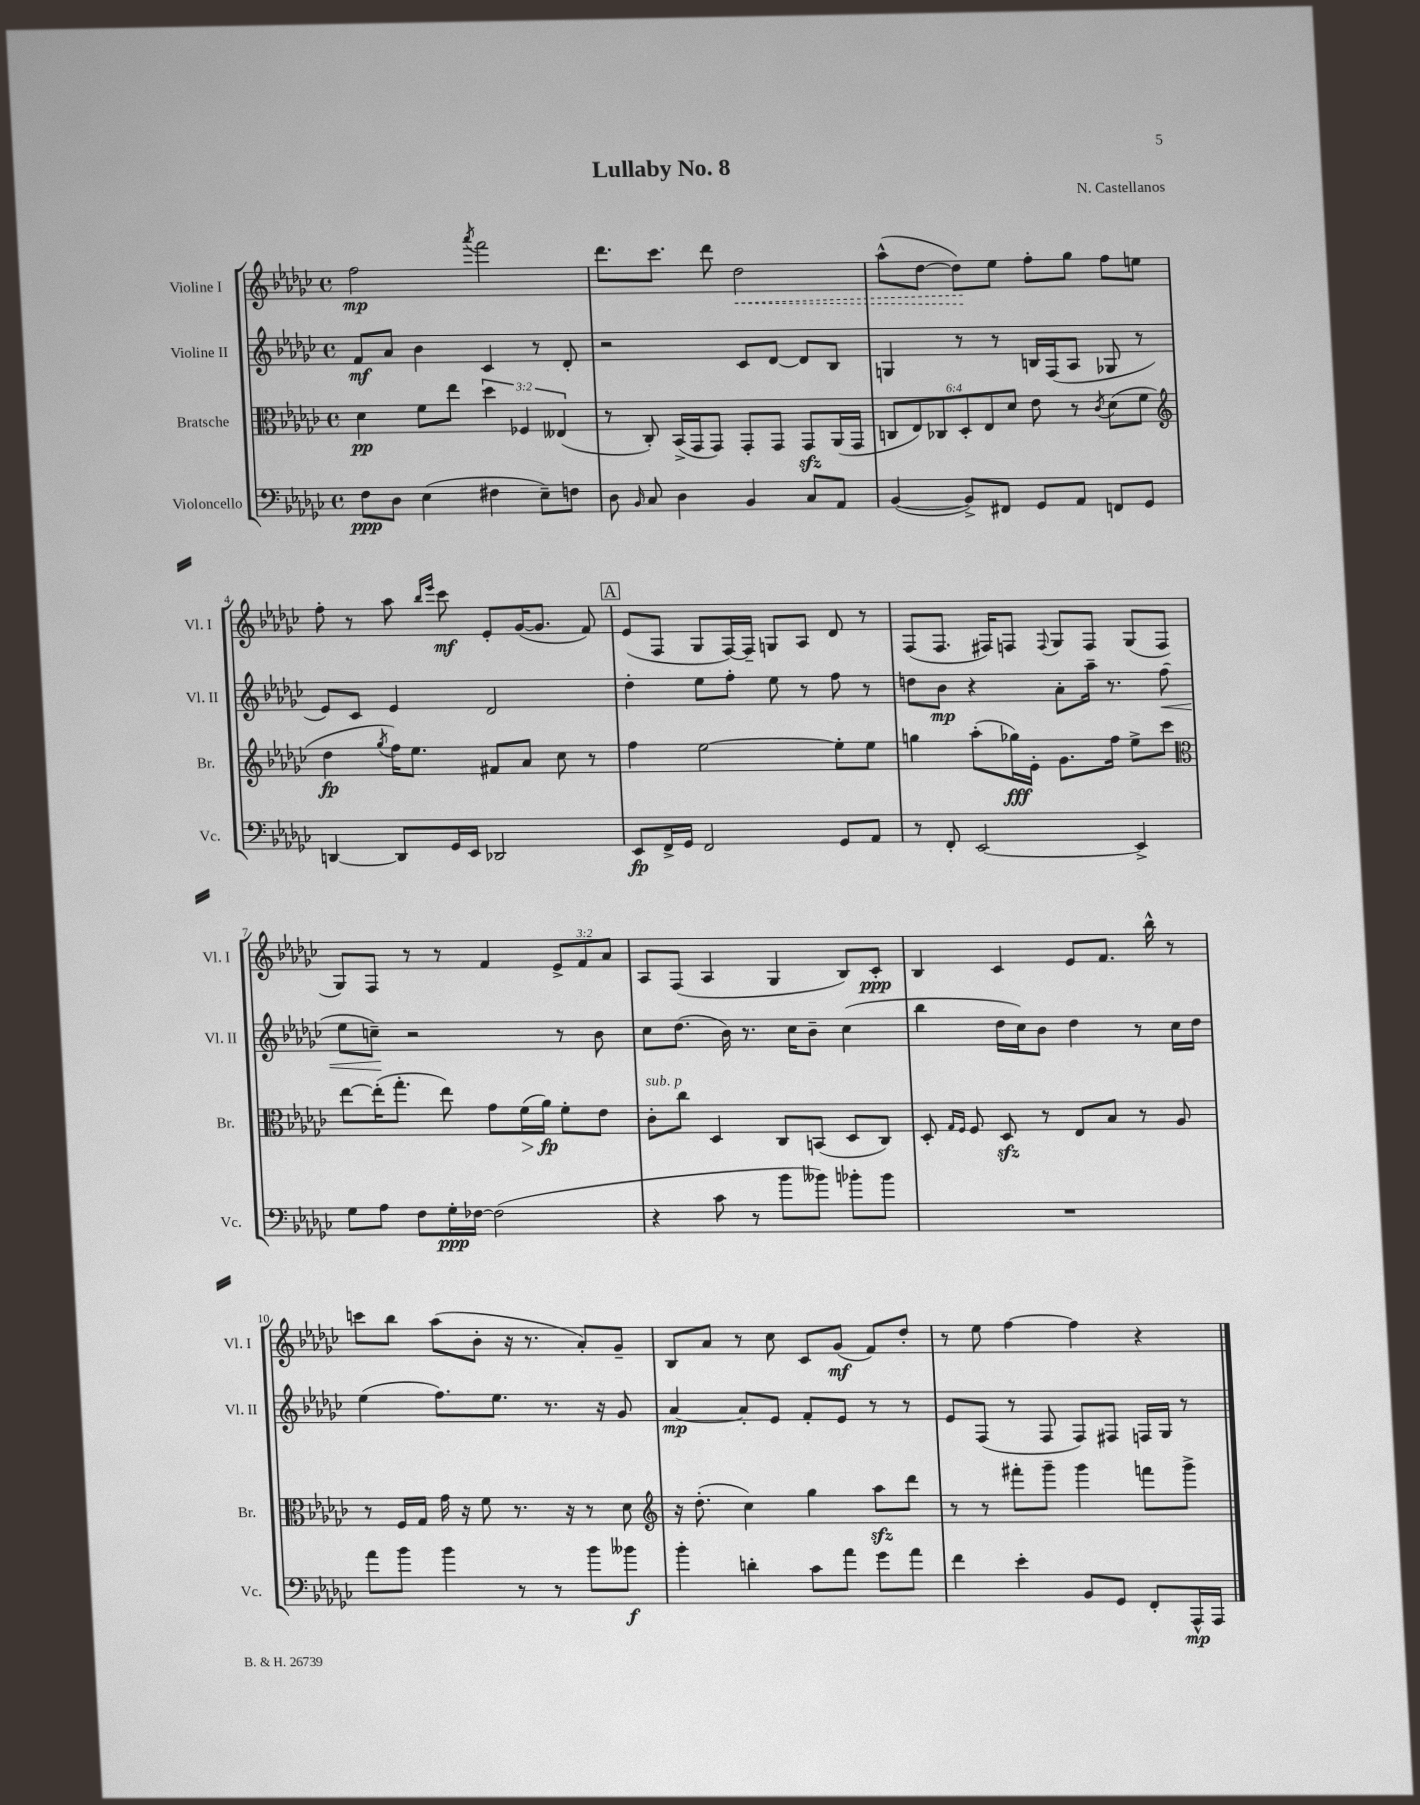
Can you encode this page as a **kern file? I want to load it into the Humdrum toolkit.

**kern	**kern	**kern	**kern
*staff4	*staff3	*staff2	*staff1
*clefF4	*clefC3	*clefG2	*clefG2
*k[b-e-a-d-g-c-]	*k[b-e-a-d-g-c-]	*k[b-e-a-d-g-c-]	*k[b-e-a-d-g-c-]
*M4/4	*M4/4	*M4/4	*M4/4
*met(c)	*met(c)	*met(c)	*met(c)
8F	4d-	8f	2ff
8D-	.	8a-	.
(4E-	8f	4b-	.
.	8ee-	.	.
.	.	.	8qaaa-
4F#	6dd-	4c-	2fff
.	6F-	.	.
8E-~)	.	8r	.
.	(6E--	.	.
8F	.	8d-'	.
=	=	=	=
8D-	8r	2r	8.ddd-
16qqBB-	.	.	.
8C-	8C-')	.	.
.	.	.	8.ccc-
4D-	(16BB-^	.	.
.	16GG-	.	.
.	8GG-)	.	8ddd-
4BB-	8GG-'	8c-	2dd-
.	8GG-	[8d-	.
8C-	8GG-	8d-]	.
8AA-	(16AA-	8B-	.
.	16GG-	.	.
=	=	=	=
([4BB-	12C	4G	(8aa-^^
.	12E-)	.	.
.	.	.	[8dd-
.	12C-	.	.
8BB-^])	12D-'	8r	8dd-])
.	12E-	.	.
8FF#	.	8r	8ee-
.	12d-	.	.
8GG-	8e-	16B	8ff'
.	.	(16F	.
8AA-	8r	8A-	8gg-
.	8qc-	.	.
8FF	(8d-	8G-	8ff
8GG-	8f	8r	8ee
=	=	=	=
*	*clefG2	*	*
[4DD	4dd-	8e-)	8ff'
.	.	8c-	8r
.	8qgg-	.	.
8DD]	16ff)	4e-	8aa-
.	8.ee-	.	.
.	.	.	16qqbb-
.	.	.	16qqeee-
16GG-	.	.	8ccc-
16EE-	.	.	.
2DD-	8f#	2d-	8e-'
.	8a-	.	([16g-
.	.	.	8.g-]
.	8cc-	.	.
.	8r	.	8f)
=	=	=	=
8EE-	4ff	4dd-'	(8e-
16FF^	.	.	8F
16GG-	.	.	.
2FF	[2ee-	8ee-	8G-
.	.	8ff'	[16F)
.	.	.	16F~]
.	.	8ee-	8G
.	.	8r	8A-
8GG-	8ee-']	8ff	8d-
8AA-	8ee-	8r	8r
=	=	=	=
8r	4gg	8dd	(8F
8FF'	.	8b-	8.F
[2EE-	(8aa-'	4r	.
.	.	.	16F#)
.	16gg-)	.	8F
.	16e-'	.	.
.	.	.	8qqF
.	8.g-	8a-'	8G-
.	.	16aa-~	8F
.	16ff	8.r	.
4EE-^]	8ee-^	.	(8G-
.	8ccc-	(8ff	8F
=	=	=	=
*	*clefC3	*	*
8G-	[8ee-	8ee-	8G-)
8A-	(16ee-']	8cc~)	8F
.	8.gg-'	.	.
8F	.	2r	8r
16G-'	8ee-)	.	8r
[16F-	.	.	.
(2F-]	8g-	.	4f
.	(16f	.	.
.	16a-)	.	.
.	8f'	8r	12e-^
.	.	.	12f
.	8e-	8b-	.
.	.	.	12a-
=	=	=	=
4r	8c-'	8cc-	8A-
.	8cc-	(8.dd-	(8F
8c-	4D-	.	4A-
.	.	16b-)	.
8r	.	8.r	.
8b-	8C-	.	4G-
.	.	16cc-	.
8b--)	(8BB	8b-~	.
8b-'	8D-	(4cc-	8B-)
8b-	8C-)	.	8c-'
=	=	=	=
1r	8D-'	4bb-	4B-
.	16qqG-	.	.
.	16qqF	.	.
.	8F	.	.
.	8D-	16dd-	4c-
.	.	16cc-)	.
.	8r	8b-	.
.	8E-	4dd-	8e-
.	8B-	.	8.f
.	8r	8r	.
.	.	.	16bb-^^
.	8A-	16cc-	8r
.	.	16dd-	.
=	=	=	=
8a-	8r	(4ee-	8ccc
8b-	16F	.	8bb-
.	16G-	.	.
4b-	16g-	8.ff)	(8aa-
.	16r	.	.
.	8f	.	8b-'
.	.	8.ee-	.
8r	8.r	.	16r
.	.	.	8.r
8r	.	8.r	.
.	16r	.	.
8b-	8r	.	8a-')
.	.	16r	.
8b--	8d-	8g-	8g-~
=	=	=	=
*	*clefG2	*	*
4b-'	16r	[4a-	8B-
.	(8.dd-'	.	.
.	.	.	8a-
4d'	4cc-)	8a-']	8r
.	.	8e-	8cc-
8c-	4gg-	8f'	8c-
8a-	.	8e-	(8g-
8g-	8aa-	8r	8f)
8a-	8ddd-	8r	8dd-'
=	=	=	=
4f	8r	8e-	8r
.	8r	(8F	8ee-
4e-'	8fff#'	8r	[4ff
.	8ggg-~	8F	.
8BB-	4ggg-	8F)	4ff]
8GG-	.	8F#	.
8FF'	8fff	16F	4r
.	.	16G-	.
16AAA-^^	8ggg-^	8r	.
16AAA-	.	.	.
==	==	==	==
*-	*-	*-	*-
